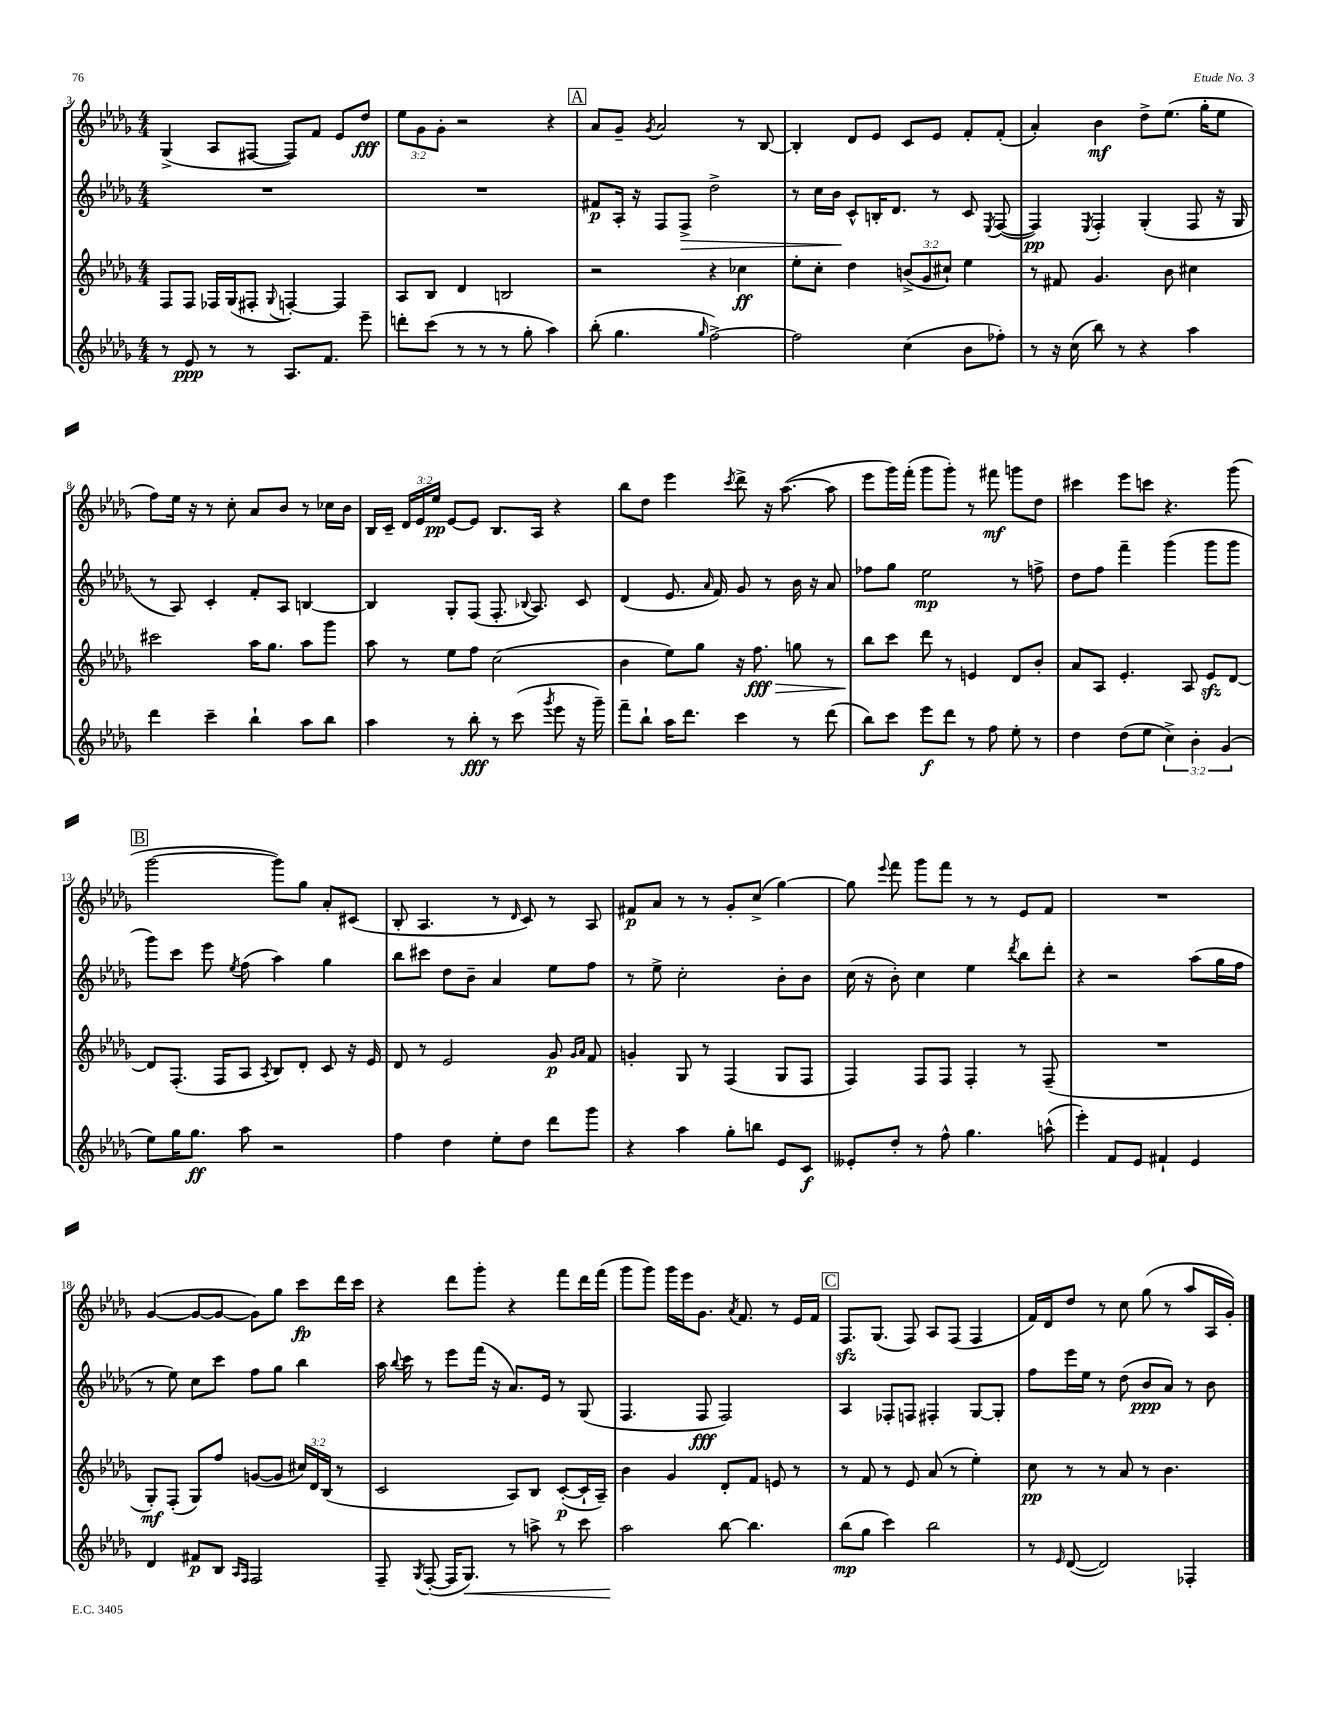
<<
\new StaffGroup <<
\new Staff = "s0" {
    \clef treble \key des \major \numericTimeSignature \time 4/4 \override Staff.TupletNumber.text = #tuplet-number::calc-fraction-text
    \autoBeamOff ges4->( aes8[ fis8]~ fis8[) f'8] ees'8[ des''8]\fff |
    \tuplet 3/2 { ees''8[ ges'8 ges'8]-. } r2 r4 |
    \mark \markup { \box "A" } aes'8[ ges'8]-- \acciaccatura { ges'8 } aes'2 r8 bes8~ |
    bes4-. des'8[ ees'8] c'8[ ees'8] f'8[-. f'8]-.( |
    aes'4-.) bes'4\mf des''8[-> ees''8.]( ges''16[-. ees''8] |
    f''8[) ees''16] r16 r8 c''8-. aes'8[ bes'8] r8 ces''16[ bes'16] |
    bes16[ c'16]-- \tuplet 3/2 { des'16[ ees'16 ees''16]\pp } ees'8[~ ees'8] bes8.[ aes16] r4 |
    bes''8[ des''8] ees'''4 \acciaccatura { c'''8 } des'''8-> r16 aes''8.~( aes''8 |
    ees'''8[ ges'''16) f'''16]-.( ges'''8[ ges'''8]-.) r8 fis'''8\mf g'''8[ des''8] |
    cis'''4 ees'''8[ c'''8] r4. ges'''8( |
    \mark \markup { \box "B" } ges'''2~ ges'''8[) ges''8] aes'8[-. cis'8]( |
    bes8-. aes4. r8 \grace { des'16 } c'8) r8 aes8 |
    fis'8[\p aes'8] r8 r8 ges'8[-. c''8]->( ges''4~) |
    ges''8 \appoggiatura { ees'''8 } f'''8 ges'''8[ f'''8] r8 r8 ees'8[ f'8] |
    R1 |
    ges'4~( ges'8[~ ges'8]~ ges'8[) ges''8] c'''8[\fp des'''16 c'''16] |
    r4 des'''8[ ges'''8]-. r4 f'''8[ des'''16 f'''16]( |
    ges'''8[ ges'''8]) ges'''16[ ees'''16 ges'8.] \acciaccatura { aes'8 } f'8. r8 ees'16[ f'16] |
    \mark \markup { \box "C" } f8.[\sfz ges8.]( f8) aes8[ f8]( f4 |
    f'16[) des'16 des''8] r8 c''8 ges''8( r8 aes''8[ aes16 ges'16]-.) \bar "|." |
}
\new Staff = "s1" {
    \clef treble \key des \major \numericTimeSignature \time 4/4
    \autoBeamOff R1 |
    R1 |
    \mark \markup { \box "A" } fis'8[\p aes16]-. r16 f8[ f8]->\> des''2-> |
    r8 c''16[ bes'16]\! c'8[-^ b16-. des'8.] r8 c'8 \acciaccatura { ees8 } f8~( |
    f4\pp) \acciaccatura { ees8 } f4-. ges4-.( f8 r16 ges16 |
    r8 aes8) c'4-. f'8[-. aes8] b4~ |
    b4 ges8[-. f8]( f8.-. \appoggiatura { bes8 } aes8.) c'8 |
    des'4( ees'8. \grace { aes'16 } f'16) ges'8 r8 bes'16 r16 aes'8 |
    fes''8[ ges''8] ees''2\mp r8 f''8-> |
    des''8[ f''8] f'''4-- ges'''4( ges'''8[ ges'''8] |
    \mark \markup { \box "B" } ges'''8[) c'''8] ees'''8 \acciaccatura { ees''8 } f''8( aes''4) ges''4 |
    bes''8[ cis'''8] des''8[ bes'8]-- aes'4 ees''8[ f''8] |
    r8 ees''8-> c''2-. bes'8[-. bes'8] |
    c''16( r16 bes'8-.) c''4 ees''4 \acciaccatura { des'''8 } bes''8[ des'''8]-. |
    r4 r2 aes''8[( ges''16 f''16] |
    r8 ees''8) c''8[ c'''8] f''8[ ges''8] bes''4 |
    aes''16 \appoggiatura { bes''8 } c'''16 r8 ees'''8[ f'''16]( r16 aes'8.[) ees'16] r8 ges8( |
    f4. f8\fff f2) |
    \mark \markup { \box "C" } aes4 fes8[-. f8] fis4-. ges8[~ ges8]-. |
    f''8[ ees'''16 ees''16] r8 des''8( bes'8[\ppp aes'8]) r8 bes'8 \bar "|." |
}
\new Staff = "s2" {
    \clef treble \key des \major \numericTimeSignature \time 4/4 \override Staff.TupletNumber.text = #tuplet-number::calc-fraction-text
    \autoBeamOff f8[ f8] fes16[ ges16( fis8]-. \appoggiatura { ges8 } f4~-.) f4 |
    aes8[ bes8] des'4 b2 |
    \mark \markup { \box "A" } r2 r4 ces''4\ff |
    ees''8[-. c''8]-. des''4 \tuplet 3/2 { b'8[->( ges'8 cis''8]-!) } ees''4 |
    r8 fis'8 ges'4. bes'8 cis''4 |
    cis'''2 aes''16[ ges''8.] aes''8[ ges'''8] |
    aes''8 r8 ees''8[ f''8] c''2( |
    bes'4 ees''8[) ges''8] r16 f''8.\fff\> g''8 r8 |
    bes''8[\! c'''8] des'''8 r8 e'4 des'8[ bes'8]-. |
    aes'8[ aes8] ees'4.-. aes8 ees'8[\sfz des'8]~ |
    \mark \markup { \box "B" } des'8[ f8.]-.( f16[ aes8] \acciaccatura { aes8 } bes8[) des'8]-. c'8 r16 ees'16 |
    des'8 r8 ees'2 ges'8\p \grace { ges'16[ aes'16] } f'8 |
    g'4-. ges8 r8 f4( ges8[ f8] |
    f4) f8[ f8] f4-. r8 f8--( |
    R1 |
    ges8[-.\mf) f8]-.( ges8[) f''8] g'8[~( g'8] \tuplet 3/2 { cis''16[) des'16 bes16]( } r8 |
    c'2 aes8[) bes8] c'8[~-.\p( c'16-! aes16]--) |
    bes'4 ges'4 des'8[-. f'8] e'8 r8 |
    \mark \markup { \box "C" } r8 f'8 r8 ees'8 aes'8( r8 ees''4-.) |
    c''8\pp r8 r8 aes'8 r8 bes'4. \bar "|." |
}
\new Staff = "s3" {
    \clef treble \key des \major \numericTimeSignature \time 4/4 \override Staff.TupletNumber.text = #tuplet-number::calc-fraction-text
    \autoBeamOff r8 ees'8\ppp r8 r8 aes8.[ f'8.] ees'''8-- |
    d'''8[-. c'''8]( r8 r8 r8 ges''8-. aes''4) |
    \mark \markup { \box "A" } bes''8-.( ges''4. \grace { ges''16 } f''2~->) |
    f''2 c''4( bes'8[ fes''8]-.) |
    r8 r16 c''16( bes''8) r8 r4 aes''4 |
    des'''4 c'''4-- bes''4-! aes''8[ bes''8] |
    aes''4 r8 bes''8-.\fff r8 c'''8( \acciaccatura { ges'''8 } ees'''8 r16 ges'''16--) |
    f'''8[-- bes''8]-! aes''16[ des'''8.] c'''4 r8 des'''8( |
    bes''8[) c'''8] ees'''8[\f des'''8] r8 f''8 ees''8-. r8 |
    des''4 des''8[( ees''8] \tuplet 3/2 { c''4->) bes'4-. ges'4( } |
    \mark \markup { \box "B" } ees''8[) ges''16 ges''8.]\ff aes''8 r2 |
    f''4 des''4 ees''8[-. des''8] des'''8[ ges'''8] |
    r4 aes''4 ges''8[-. b''8] ees'8[ c'8]\f |
    eeses'8[-. des''8]-. r8 f''8-^ ges''4. a''8-^( |
    ees'''4-.) f'8[ ees'8] fis'4-! ees'4 |
    des'4 fis'8[\p bes8] \grace { aes16[ f16] } f2 |
    f8-- \acciaccatura { ges8 } f8~-.( f16[ ges8.]\<) r8 a''8-> r8 c'''8 |
    aes''2\! bes''8~ bes''4. |
    \mark \markup { \box "C" } bes''8[\mp( ges''8] c'''4) bes''2 |
    r8 \grace { ees'16 } des'8~( des'2) fes4-. \bar "|." |
}
>>
>>
\layout { \context { \Score currentBarNumber = #3 } }
